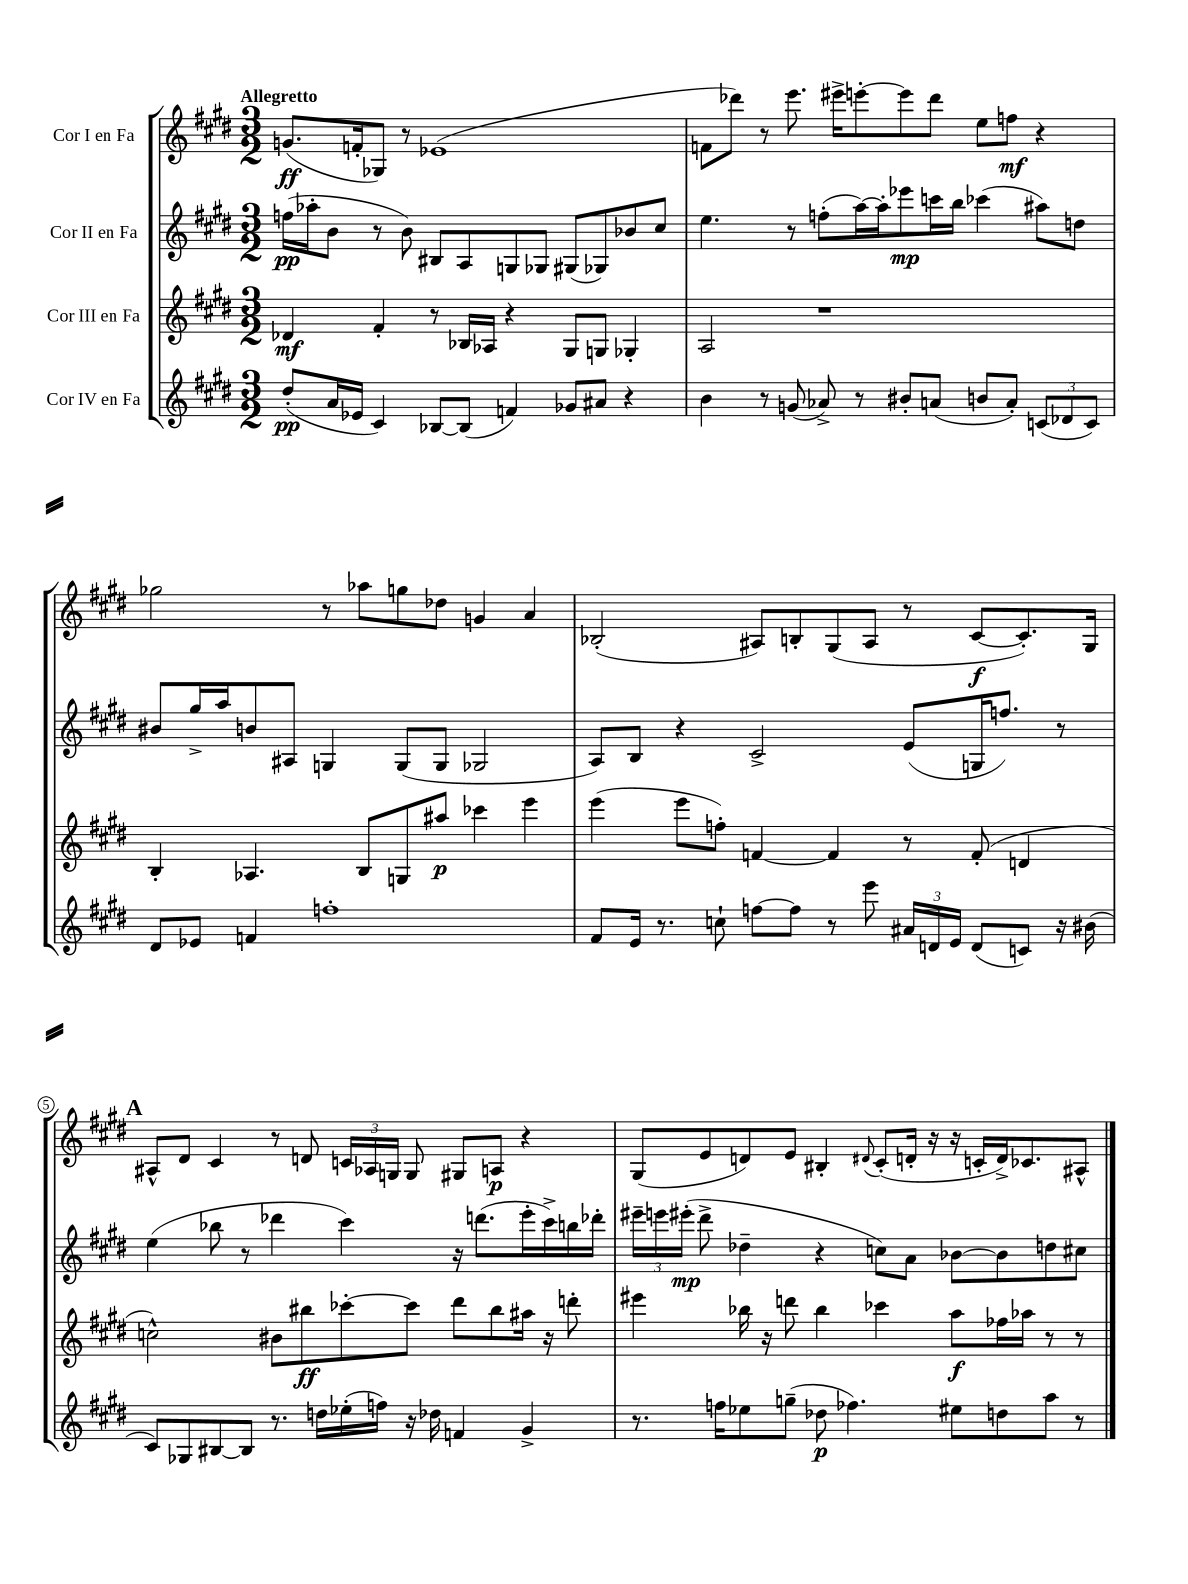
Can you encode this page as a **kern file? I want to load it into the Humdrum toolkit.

**kern	**kern	**kern	**kern
*staff4	*staff3	*staff2	*staff1
*clefG2	*clefG2	*clefG2	*clefG2
*k[f#c#g#d#]	*k[f#c#g#d#]	*k[f#c#g#d#]	*k[f#c#g#d#]
*M3/2	*M3/2	*M3/2	*M3/2
(8dd#'	4d-	(16ff	(8.g
.	.	16aa-'	.
16a	.	8b	.
16e-	.	.	16f'
4c#)	4f#'	8r	8G-)
.	.	8b)	8r
[8B-	8r	8B#	(1e-
(8B-]	16B-	8A	.
.	16A-	.	.
4f)	4r	8G	.
.	.	8G-	.
8g-	8G#	(8G#	.
8a#	8G	8G-)	.
4r	4G-'	8b-	.
.	.	8cc#	.
=	=	=	=
4b	2A	4.ee	8f
.	.	.	8ddd-)
8r	.	.	8r
(8g	.	8r	8.eee
8a-^)	1r	(8ff'	.
.	.	.	16eee#^
8r	.	[16aa)	[8eee'
.	.	16aa']	.
8b#'	.	8eee-	8eee]
(8a	.	16ccc	8ddd-
.	.	16bb	.
8b	.	(4ccc-	8ee
8a')	.	.	8ff
(12c	.	8aa#)	4r
12d-	.	.	.
.	.	8dd	.
12c)	.	.	.
=	=	=	=
8d#	4B'	8b#	2gg-
8e-	.	16gg#^	.
.	.	16aa	.
4f	4.A-	8b	.
.	.	8A#	.
1ff'	.	4G	8r
.	8B	.	8aa-
.	8G	(8G	8gg
.	8aa#	8G	8dd-
.	4ccc-	2G-	4g
.	4eee	.	4a
=	=	=	=
8f#	(4eee	8A)	(2B-'
16e	.	8B	.
8.r	.	.	.
.	8eee	4r	.
8cc`	8ff')	.	.
[8ff	[4f	2c#^	8A#)
8ff]	.	.	8B'
8r	4f]	.	(8G#
8eee	.	.	8A#
24a#	8r	(8e	8r
24d	.	.	.
24e	.	.	.
(8d	(8f'	16G	[8c#
.	.	8.ff)	.
8c)	4d	.	8.c#'])
16r	.	8r	.
(16b#	.	.	16G#
=	=	=	=
8c#)	2cc^^)	(4ee	8A#^^
8G-	.	.	8d#
[8B#	.	8bb-	4c#
8B#]	.	8r	.
8.r	8b#	4ddd-	8r
.	8bb#	.	8d
16dd	.	.	.
(16ee-'	[8ccc-'	4ccc#)	24c
.	.	.	24A-
16ff)	.	.	.
.	.	.	24G
16r	8ccc-]	.	8G
16dd-	.	.	.
4f	8ddd#	16r	8G#
.	.	(8.ddd	.
.	8bb#	.	8A
4g#^	16aa#	16eee'	4r
.	16r	16ccc#^)	.
.	8ddd'	16bb	.
.	.	16ddd-'	.
=	=	=	=
8.r	4eee#	24eee#~	(8G#
.	.	24eee	.
.	.	(24eee#'	.
.	.	8ddd#^	8e
16ff	.	.	.
8ee-	16bb-	4dd-~	8d)
.	16r	.	.
(8gg~	8ddd	.	8e
8dd-	4bb-	4r	4B#'
4.ff-)	.	.	.
.	.	.	8qqd#
.	4ccc-	8cc)	(8c#'
.	.	8a	16d'
.	.	.	16r
8ee#	8aa	[8b-	16r
.	.	.	16c'
8dd	16ff-	8b-]	16d^)
.	16aa-	.	8.c-
8aa	8r	8dd	.
8r	8r	8cc#	8A#^^
==	==	==	==
*-	*-	*-	*-
